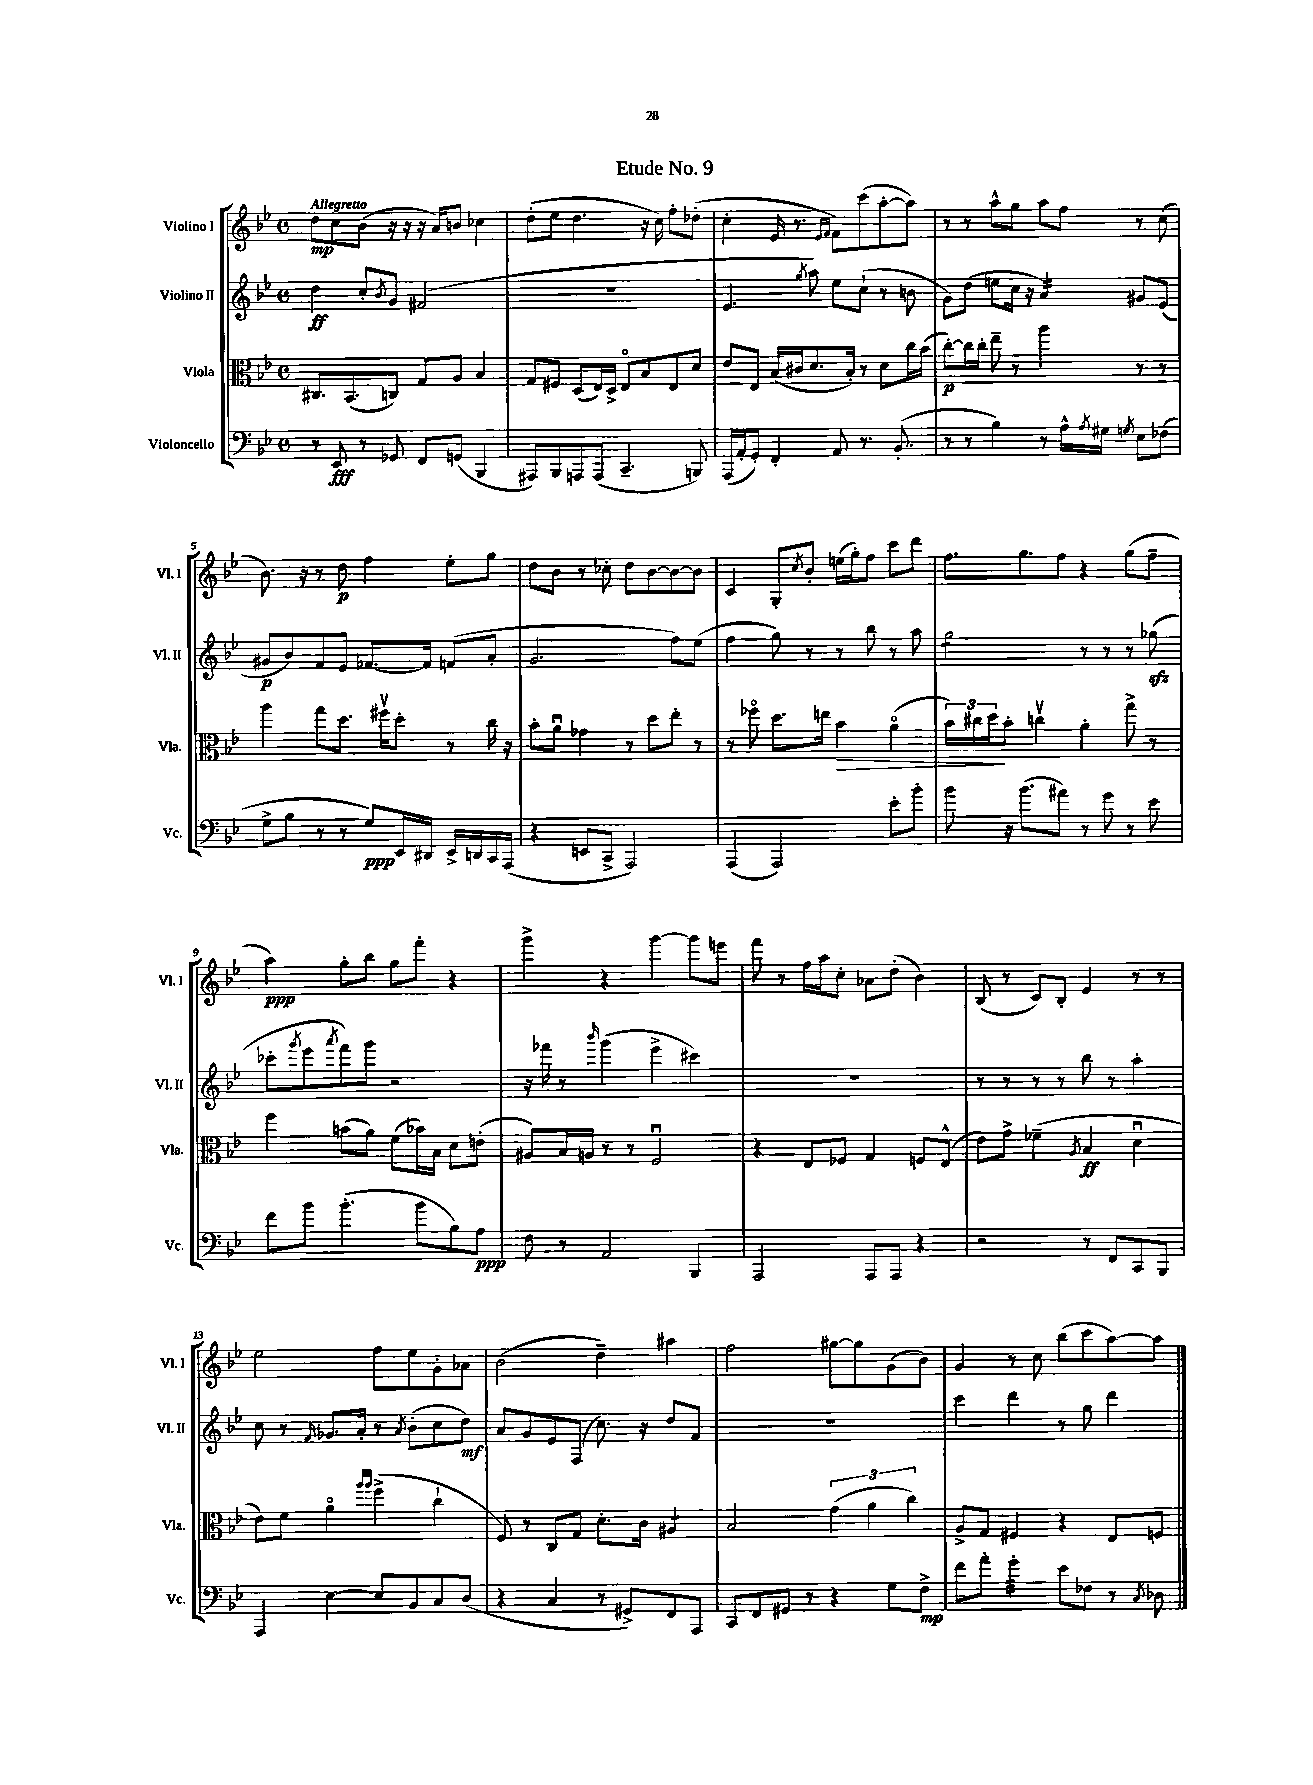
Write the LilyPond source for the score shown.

\header { title = "Etude No. 9" }
<<
\new StaffGroup <<
\new Staff = "s0" \with { instrumentName = "Violino I" shortInstrumentName = "Vl. I" } {
    \clef treble \key bes \major \defaultTimeSignature \time 4/4 \tempo "Allegretto"
    d''8\mp c''8 bes'8( r16 r16 r16 a'16) b'8 ces''4 |
    d''8-.( ees''8 d''4. r16 c''16) f''8-. des''8-.( |
    c''4-. ees'16 r8. \grace { ees'16 f'16 } f'8) c'''8( a''8~-. a''8) |
    r8 r8 a''8-^ g''8 a''8 f''8 r8 c''8( |
    bes'8.) r16 r8 d''8\p f''4 ees''8-. g''8 |
    d''8 bes'8 r8 ces''8-. d''8 bes'8~ bes'8~ bes'8 |
    c'4 g8-. \acciaccatura { c''8 } bes'8-. e''16( g''16-.) f''8 c'''8 d'''8 |
    f''8. g''8. f''8 r4 g''8( f''8-- |
    a''4\ppp) g''8-. bes''8 g''8 f'''8-. r4 |
    g'''4-> r4 g'''4~ g'''8 e'''8 |
    f'''8 r8 f''16 a''16 c''8-. aes'8 d''8-.( bes'4) |
    bes8( r8 c'8) bes8-. ees'4 r8 r8 |
    ees''2 f''8 ees''8 g'8-. aes'8 |
    bes'2( d''4--) ais''4 |
    f''2 gis''8~ gis''8 g'8( bes'8) |
    g'4 r8 c''8 bes''8( c'''8 a''8~) a''8 \bar "|." |
}
\new Staff = "s1" \with { instrumentName = "Violino II" shortInstrumentName = "Vl. II" } {
    \clef treble \key bes \major \defaultTimeSignature \time 4/4
    d''4\ff c''8-. \acciaccatura { bes'8 } g'8 fis'2( |
    R1 |
    ees'4. \acciaccatura { g''8 } a''8) ees''8 c''8-!( r8 b'8 |
    g'8) d''8( e''8 c''16 r16 a'4:16) gis'8 ees'8( |
    gis'8\p bes'8) f'8 ees'8 fes'8.~ fes'16 f'8( a'8-. |
    g'2. f''8) ees''8( |
    f''4 g''8) r8 r8 bes''8 r8 a''8 |
    g''2:8 r8 r8 r8 ges''8\sfz( |
    ces'''8-. \acciaccatura { g'''8 } ees'''8 \acciaccatura { a'''8 } f'''8) g'''8 r2 |
    r16 fes'''16 r8 \grace { bes'''16 } g'''4( ees'''4-> cis'''4) |
    R1 |
    r8 r8 r8 r8 bes''8 r8 a''4-. |
    c''8 r8 \grace { f'16 } ges'8. a'16-. r8 \acciaccatura { a'8 } bes'8-.( c''8 d''8\mf) |
    a'8 g'8 ees'8 f8( c''8.) r16 d''8 f'8 |
    R1 |
    c'''4 d'''4 r8 g''8 d'''4 \bar "|." |
}
\new Staff = "s2" \with { instrumentName = "Viola" shortInstrumentName = "Vla." } {
    \clef alto \key bes \major \defaultTimeSignature \time 4/4
    cis8. bes,8.( c8) g8 a8 bes4 |
    g8 fis8 d8( ees16) d16-> ees8\flageolet bes8 ees8 d'8 |
    ees'8 ees8 bes16( cis'16 d'8. bes16-.) r8 d'8 c''16 bes'16( |
    c''8~-.\p) c''16 c''16-. ees''8-- r8 a''4 r8 r8 |
    a''4 g''8 d''8. fis''16\upbow d''8-. r8 c''16 r16 |
    bes'8-. a'8\downbow ges'4 r8 d''8 ees''8-. r8 |
    r8 fes''8\flageolet d''8. e''16 bes'4\> a'4\flageolet( |
    \tuplet 3/2 { bes'16) cis''16 d''16\! } bes'8-. c''4\upbow a'4-. g''8-> r8 |
    f''4 b'8( a'8) f'8( bes'16) bes16 d'8 e'8-.( |
    ais8) bes16 a16 r8 r8 f2\downbow |
    r4 ees8 fes8 g4 f8 ees8-^( |
    ees'8) g'8-> fes'4--( \acciaccatura { a8 } bes4\ff d'4\downbow |
    ees'8) f'8 a'4\flageolet \grace { a''16 a''16 } f''4->( c''4-! |
    f8) r8 c8 g8 d'8.-. c'16 ais4:8 |
    bes2 \tuplet 3/2 { g'4( a'4 c''4) } |
    a8-> g8 fis4 r4 ees8 f8 \bar "|." |
}
\new Staff = "s3" \with { instrumentName = "Violoncello" shortInstrumentName = "Vc." } {
    \clef bass \key bes \major \defaultTimeSignature \time 4/4
    r8 ees,8\fff r8 ges,8 f,8 g,8( bes,,4 |
    ais,,8) bes,,8 a,,8 a,,8( c,4.-- b,,8) |
    a,,16( a,16-. g,8-.) f,4-. a,8 r8. bes,8.-.( |
    r8 r8 bes4) r8 a16-^ \acciaccatura { a8 } gis16 \acciaccatura { g8 } ees8 fes8( |
    g8-> bes8 r8 r8 g8\ppp) ees,16 dis,16 ees,16-> d,16 c,16 a,,16( |
    r4 e,8 c,8-> a,,2) |
    a,,4( a,,2) ees'8-. bes'8-. |
    bes'8 r16 bes'8.( ais'8) r8 g'8 r8 ees'8 |
    f'8 bes'8 bes'4.-.( bes'8 bes8) a8\ppp |
    f8 r8 a,2 bes,,4 |
    a,,2 a,,8 a,,8 r4 |
    r2 r8 f,8 c,8 bes,,8 |
    a,,4 ees4~ ees8 bes,8 c8 d8( |
    r4 c4 r8 gis,8->) f,8 a,,8 |
    c,8 f,8 gis,8 r8 r4 g8 f8->\mp |
    f'8 a'8-. g'4:32-. ees'8 fes8 r8 \acciaccatura { c8 } des8 \bar "|." |
}
>>
>>
